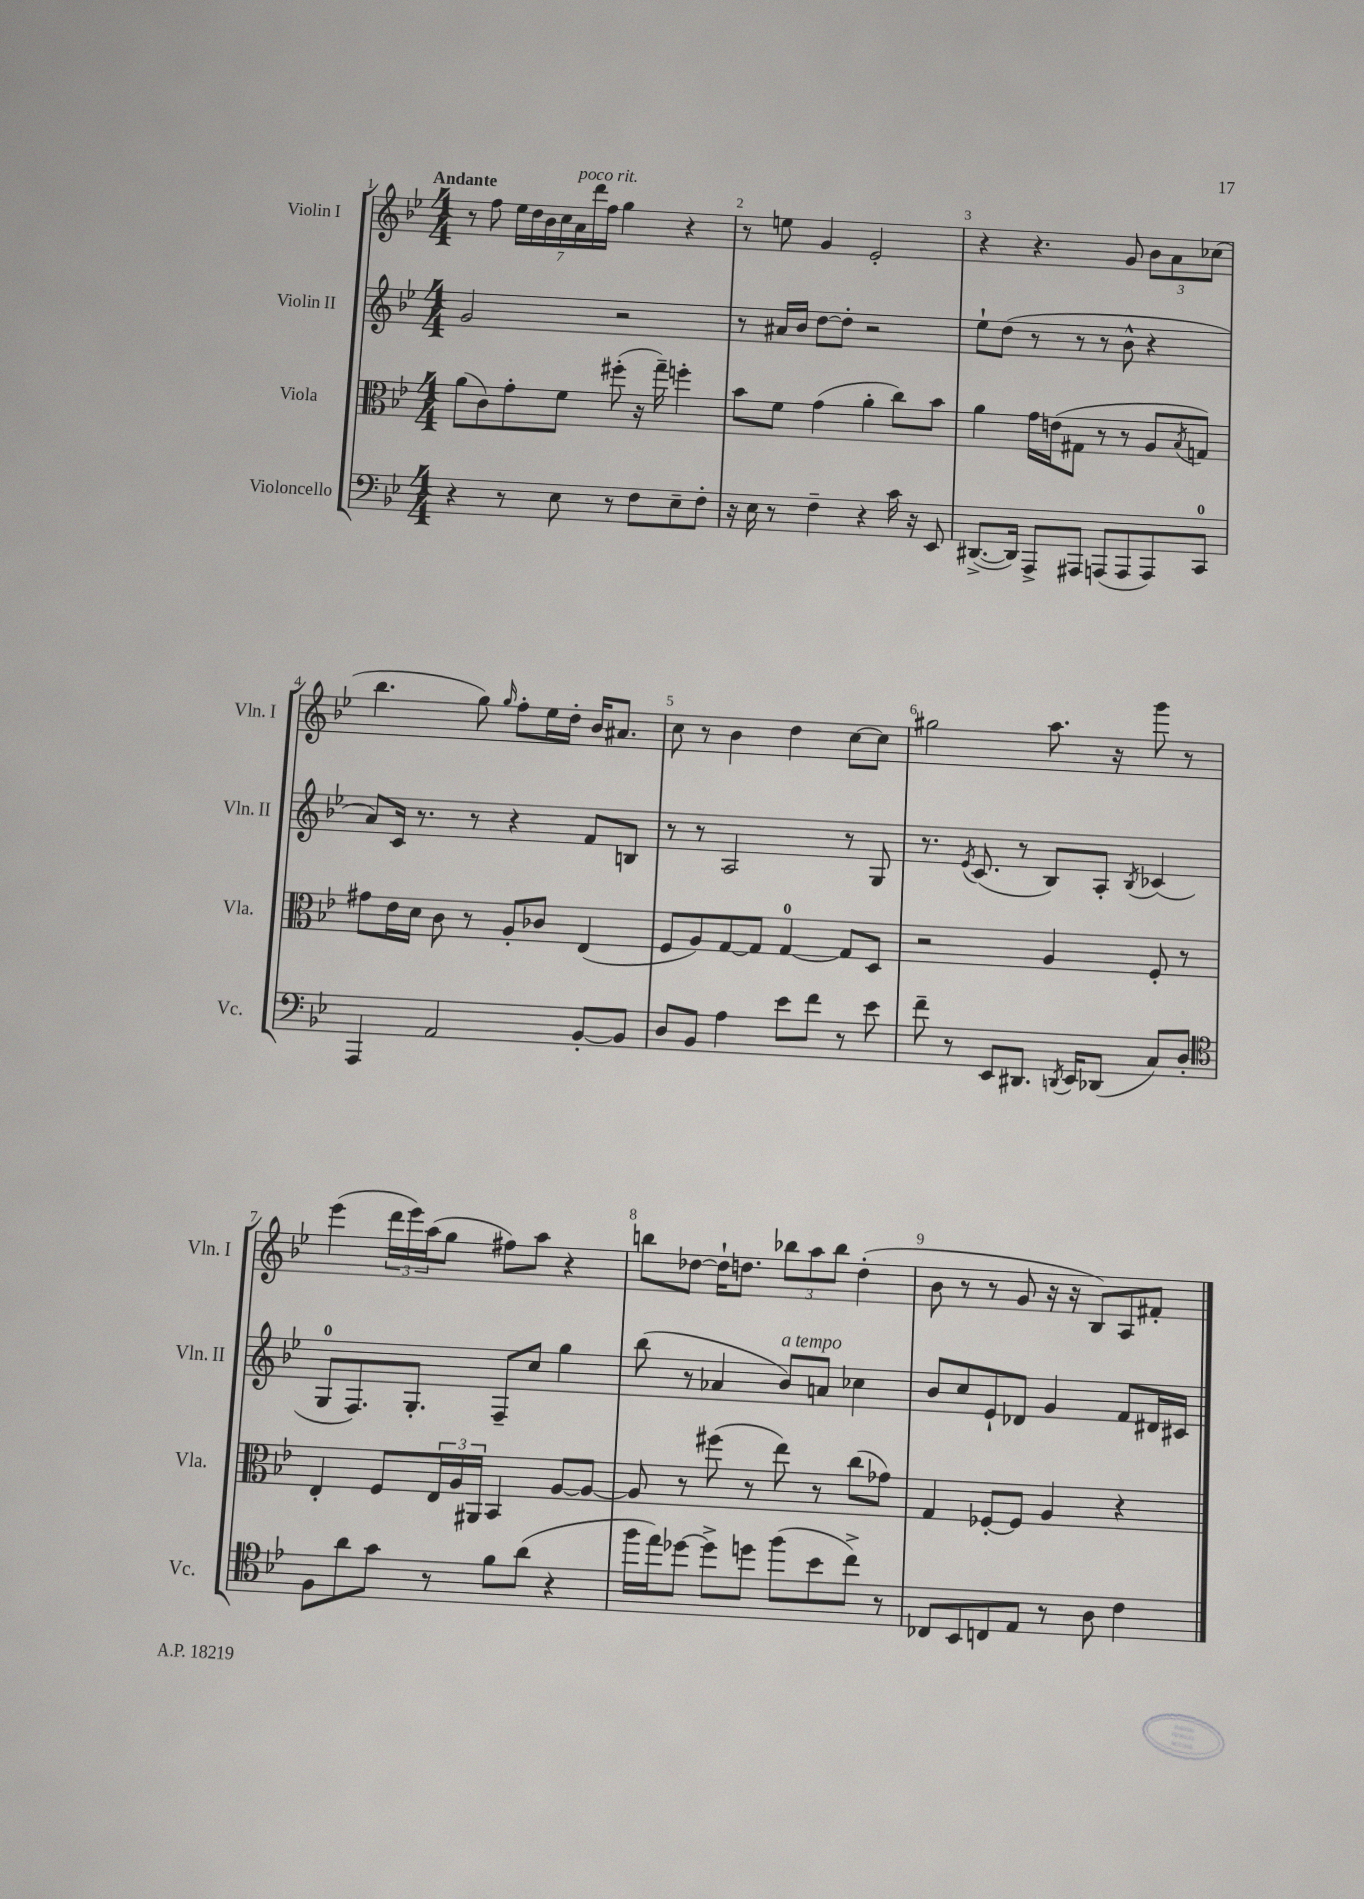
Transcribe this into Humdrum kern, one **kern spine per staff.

**kern	**kern	**kern	**kern
*staff4	*staff3	*staff2	*staff1
*clefF4	*clefC3	*clefG2	*clefG2
*k[b-e-]	*k[b-e-]	*k[b-e-]	*k[b-e-]
*M4/4	*M4/4	*M4/4	*M4/4
4r	(8a\L	2g/	8r
.	8c\)	.	8ff\
8r	8g'\	.	28ee-\LL
.	.	.	28dd\
.	.	.	28b-\
.	.	.	28cc\
8E-\	8f\J	.	.
.	.	.	28a\
.	.	.	28ddd\
.	.	.	28ff\JJ
8r	(8ff#'\	2r	4gg\
8F\L	16r	.	.
.	16gg~\)	.	.
8E-~\	4ff'\	.	4r
8F'\J	.	.	.
=	=	=	=
16r	8b-\L	8r	8r
16E-\	.	.	.
8r	8f\J	16a#/LL	8ee\
.	.	16b-/JJ	.
4F~\	(4g\	[8dd\L	4g/
.	.	8dd'\]J	.
4r	4a'\	2r	2e-'/
16c\	8cc\L)	.	.
16r	.	.	.
8EE-/	8b-\J	.	.
=	=	=	=
([8.DD#^/L	4a\	8ee-`\L	4r
.	.	(8dd\J	.
16DD#/]Jk)	.	.	.
8AAA^/L	16g\LL	8r	4.r
.	(16e\J	.	.
8AAA#/J	8G#\J	8r	.
(8AAA/L	8r	8r	.
8AAA/	8r	8b-^^\	8g/
8AAA/)	8A/L	4r	12b-\L
.	.	.	12a\
.	8qB-/	.	.
8CC/J	8G/J)	.	.
.	.	.	(12cc-\J
=	=	=	=
4AAA/	8g#\L	8a/L)	4.bb-\
.	16e-\L	16c/Jk	.
.	16d\JJ	8.r	.
2AA/	8c\	.	.
.	8r	8r	8gg\)
.	.	.	16qqgg/
.	8A'/L	4r	8ff'\L
.	8c-/J	.	16ee-\L
.	.	.	16dd'\JJ
[8BB-'/L	(4E-/	8f/L	16b-/LK
.	.	.	8.a#/J
8BB-/]J	.	8B/J	.
=	=	=	=
8D/L	8F/L	8r	8cc\
8BB-/J	8A/)	8r	8r
4A\	[8G/	2A/	4b-\
.	8G/]J	.	.
8e-\L	[4G/	.	4dd\
8f\J	.	.	.
8r	8G/]L	8r	[8cc\L
8e-\	8D/J	8G/	8cc\]J
=	=	=	=
8f~\	2r	8.r	2gg#\
8r	.	.	.
.	.	8qe-/	.
.	.	(8.c/	.
8EE-/L	.	.	.
8.DD#/J	.	8r	.
.	4A/	8B-/L)	8.aa\
8qDD/	.	.	.
16EE-/LK	.	.	.
(8DD-/J	.	8A'/J	.
.	.	.	16r
.	.	8qB-/	.
8C/L)	8F'/	(4c-/	8ggg\
8D'/J	8r	.	8r
=	=	=	=
*clefC4	*	*	*
8F\L	4E-'/	8G/L	(4eee-\
8a\	.	8.F/)	.
8g\J	8F/L	.	24ddd\LL
.	.	.	24eee-\)
.	.	8.G'/J	.
.	.	.	(24aa\J
8r	24E-/L	.	8gg\J
.	24A/	.	.
.	24AA#/JJ	.	.
8f\L	4BB-/	8F~/L	8ff#\L)
(8a\J	.	8cc/J	8aa\J
4r	[8A/L	4gg\	4r
.	8A/_J	.	.
=	=	=	=
16ff\LL	8A/]	(8bb-\	8bb\L
16ee-\J)	.	.	.
[8dd-\J	8r	8r	[8dd-\J
8dd-^\]L	(8ff#\	4a-/	16dd-`\]LK
.	.	.	8.dd\J
8dd\J	8r	.	.
(8ff\L	8ee-\)	8b-/L)	12bb-\L
.	.	.	12aa\
8b-\	8r	8a/J	.
.	.	.	12bb-\J
8cc^\J)	(8cc\L	4cc-\	(4dd'\
8r	8g-\J)	.	.
=	=	=	=
8C-/L	4G/	8b-/L	8b-\
8BB-/	.	8cc/	8r
8C/	[8F-'/L	8e-`/	8r
8E-/J	8F-/]J	8d-/J	8g/
8r	4A/	4g/	16r
.	.	.	16r
8A\	.	.	8B-/L)
4c\	4r	8f/L	8A/
.	.	16d#/L	8f#'/J
.	.	16c#/JJ	.
==	==	==	==
*-	*-	*-	*-
